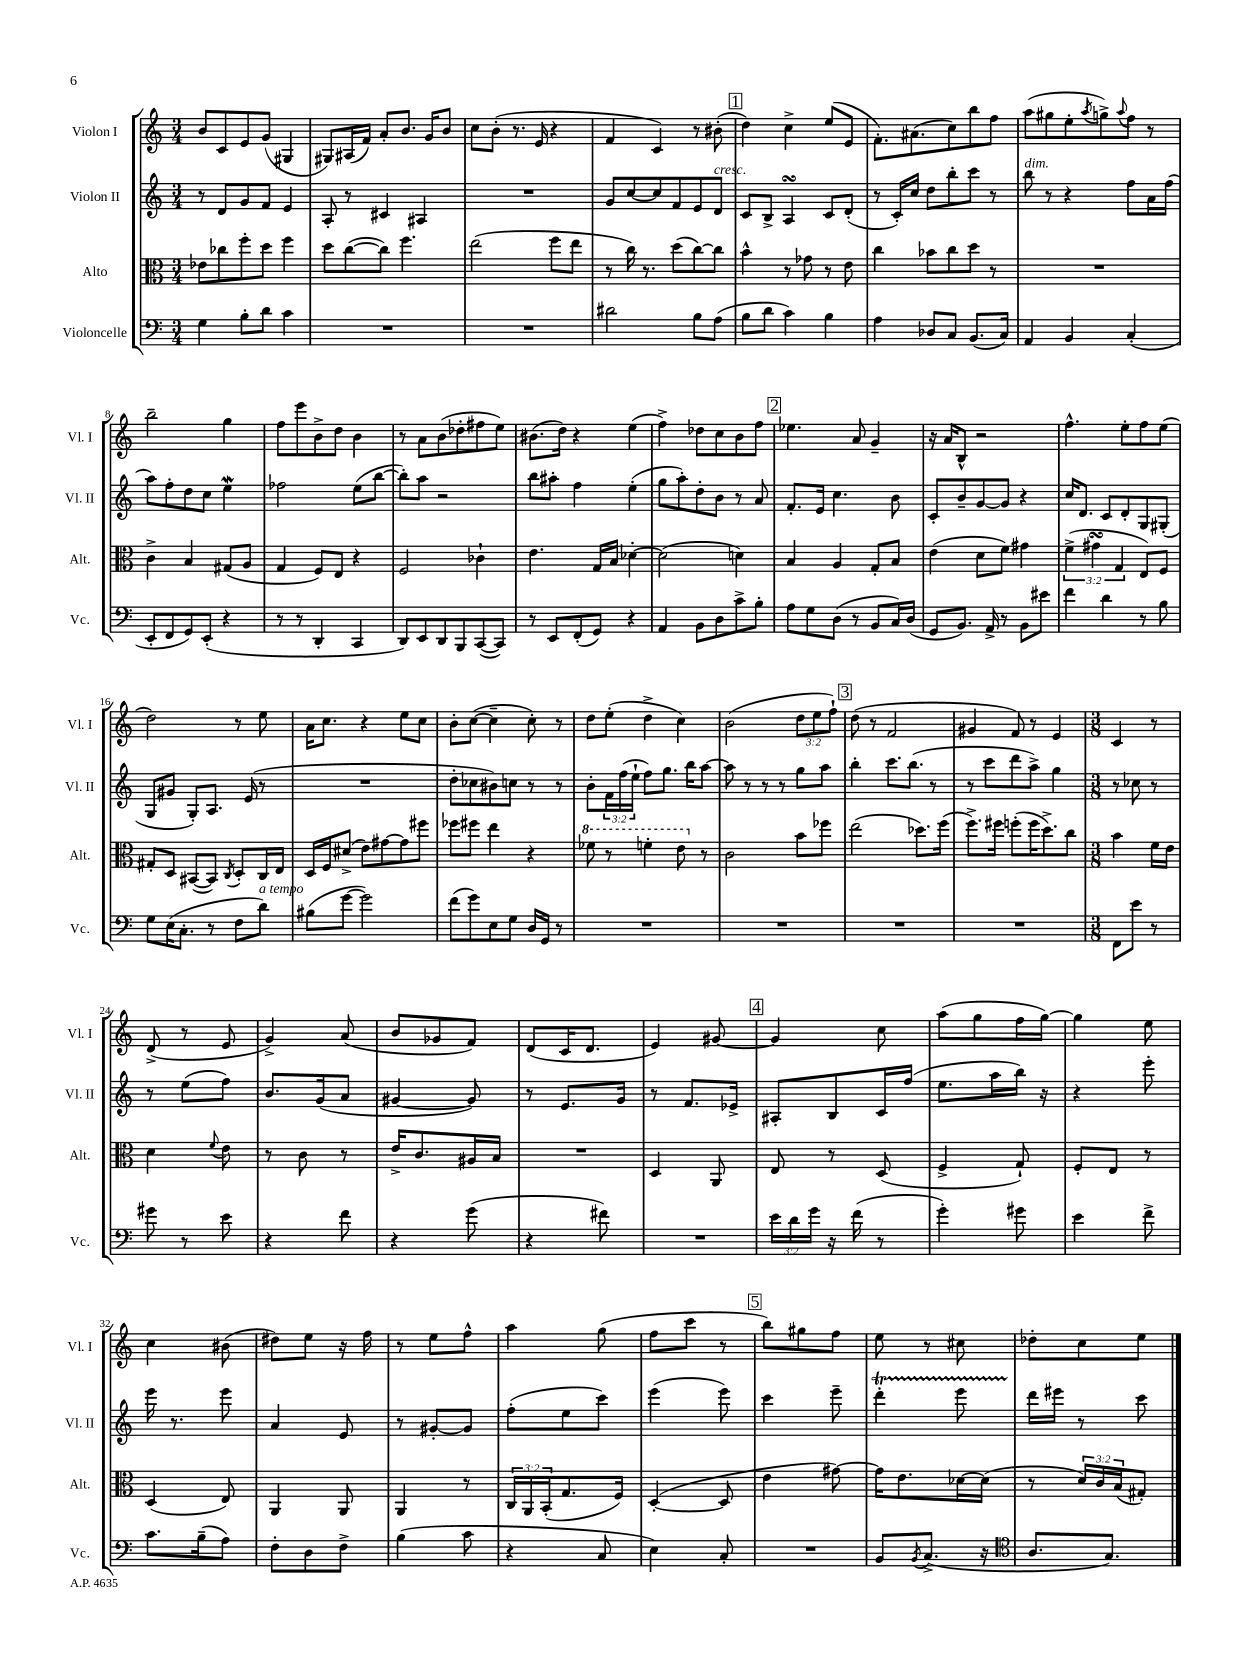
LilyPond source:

<<
\new StaffGroup <<
\new Staff = "s0" \with { instrumentName = "Violon I" shortInstrumentName = "Vl. I" } {
    \clef treble \key c \major \numericTimeSignature \time 3/4 \override Staff.TupletNumber.text = #tuplet-number::calc-fraction-text
    b'8 c'8 e'8 g'8( gis4 |
    gis8) ais16( f'16) a'8-. b'8. g'16 b'8 |
    c''8 b'8-.( r8. e'16 r4 |
    f'4 c'4) r8 bis'8-.( |
    \mark \markup { \box "1" } d''4) c''4-> e''8( e'8 |
    f'8.-.) ais'8.( c''8) b''8 f''8 |
    a''8( gis''8 e''8-. \acciaccatura { a''8 } g''8->) \appoggiatura { a''8 } f''8 r8 |
    b''2-- g''4 |
    f''8 e'''8 b'8-> d''8 b'4 |
    r8 a'8 b'8( des''8-. fis''8 e''8) |
    bis'8.( d''16) r4 e''4( |
    f''4->) des''8 c''8 b'8 f''8 |
    \mark \markup { \box "2" } ees''4. a'8 g'4-- |
    r16 a'16 b8-^ r2 |
    f''4.-^ e''8-. f''8 e''8( |
    d''2) r8 e''8 |
    a'16 c''8. r4 e''8 c''8 |
    b'8-. c''8~( c''4-- c''8-.) r8 |
    d''8 e''8-.( d''4-> c''4) |
    b'2( \tuplet 3/2 { d''8 e''8 f''8-!) } |
    \mark \markup { \box "3" } d''8( r8 f'2 |
    gis'4 f'8) r8 e'4 |
    \numericTimeSignature \time 3/8 c'4 r8 |
    d'8->( r8 e'8 |
    g'4->) a'8( |
    b'8 ges'8 f'8) |
    d'8( c'16 d'8. |
    e'4) gis'8~ |
    \mark \markup { \box "4" } gis'4 c''8 |
    a''8( g''8 f''16 g''16~) |
    g''4 e''8 |
    c''4 bis'8( |
    dis''8) e''8 r16 f''16 |
    r8 e''8 f''8-^ |
    a''4 g''8( |
    f''8 c'''8 r8 |
    \mark \markup { \box "5" } b''8) gis''8 f''8 |
    e''8 r8 cis''8 |
    des''8-. c''8 e''8 \bar "|." |
}
\new Staff = "s1" \with { instrumentName = "Violon II" shortInstrumentName = "Vl. II" } {
    \clef treble \key c \major \numericTimeSignature \time 3/4 \override Staff.TupletNumber.text = #tuplet-number::calc-fraction-text
    r8 d'8 g'8 f'8 e'4 |
    a8-. r8 cis'4 ais4 |
    R2. |
    g'8 c''8~ c''8 f'8 e'8 d'8^\markup { \italic "cresc." } |
    \mark \markup { \box "1" } c'8 b8-> a4\turn c'8 d'8-.( |
    r8 c'16-.) c''16 d''8 b''8-. c'''8 r8 |
    b''8^\markup { \italic "dim." } r8 r4 f''8 a'16 f''16( |
    a''8) f''8-. d''8 c''8 e''4\mordent |
    fes''2 e''8( b''8~ |
    b''8-.) a''8 r2 |
    b''8 ais''8-. f''4 e''4-.( |
    g''8 a''8-.) d''8-. b'8 r8 a'8 |
    \mark \markup { \box "2" } f'8.-. e'16 c''4. b'8 |
    c'8-. b'8-- g'8~ g'8 r4 |
    c''16 d'8. c'8 d'8-. g8 gis8-.( |
    g8 gis'8 g8-.) a8. e'16( r8 |
    R2. |
    d''8-. ces''8 bis'8) c''8 r8 r8 |
    b'8-. \tuplet 3/2 { f'16 f''16( e''16-! } f''8) g''8. b''16 a''8~ |
    a''8 r8 r8 r8 g''8 a''8 |
    \mark \markup { \box "3" } b''4-. c'''8. b''8.( r8 |
    r8 c'''8 d'''8 a''8->) g''4 |
    \numericTimeSignature \time 3/8 r8 ces''8 r8 |
    r8 e''8( f''8) |
    b'8. g'16( a'8 |
    gis'4~ gis'8) |
    r8 e'8. g'16 |
    r8 f'8. ees'16-> |
    \mark \markup { \box "4" } ais8-. b8 c'16 f''16( |
    e''8. a''16 b''16) r16 |
    r4 e'''8-. |
    e'''16 r8. e'''8 |
    a'4 e'8 |
    r8 gis'8~-. gis'8 |
    f''8-.( e''8 c'''8) |
    e'''4( e'''8) |
    \mark \markup { \box "5" } c'''4 e'''8-- |
    d'''4-.\startTrillSpan e'''8 |
    d'''16\stopTrillSpan eis'''16 r8 c'''8 \bar "|." |
}
\new Staff = "s2" \with { instrumentName = "Alto" shortInstrumentName = "Alt." } {
    \clef alto \key c \major \numericTimeSignature \time 3/4 \override Staff.TupletNumber.text = #tuplet-number::calc-fraction-text
    ees'8 ces''8 f''8-. d''8 f''4 |
    d''8 c''8~( c''8) f''4. |
    e''2( f''8 e''8 |
    r8 c''16) r8. d''8( c''8~) c''8 |
    \mark \markup { \box "1" } b'4-^ r8 ges'8 r8 e'8 |
    c''4 bes'8 c''8 d''8 r8 |
    R2. |
    c'4-> b4 gis8( a8 |
    g4 f8) e8 r4 |
    f2 ces'4-! |
    e'4. g16 b16 des'4~-. |
    des'2( d'4) |
    \mark \markup { \box "2" } b4 a4 g8-. b8 |
    e'4( d'8 f'8) gis'4 |
    \tuplet 3/2 { f'4->( gis'4\turn g4 } e8) f8 |
    gis8-. d8 bis,8~( bis,8) \acciaccatura { c8 } d8-. c16 e16 |
    d16 f16 dis'8->( e'8) gis'8~ gis'8 fis''8 |
    fes''8 fis''8 e''4 r4 |
    \ottava #1 fes''8 r8 f''4-. e''8 \ottava #0 r8 |
    c'2 b'8 fes''8 |
    \mark \markup { \box "3" } e''2( des''8.) f''16( |
    f''8.->) fis''16 f''8-.( f''16 d''8.->) c''8 |
    \numericTimeSignature \time 3/8 b'4 f'16 e'16 |
    d'4 \appoggiatura { f'8 } e'8 |
    r8 c'8 r8 |
    e'16-> c'8. ais16 b16 |
    R4. |
    d4 a,8 |
    \mark \markup { \box "4" } e8 r8 d8( |
    f4-> g8-!) |
    f8-. e8 r8 |
    d4( e8) |
    a,4 a,8 |
    a,4 r8 |
    \tuplet 3/2 { c16 a,16 b,16-.( } g8. f16) |
    d4~-.( d8 |
    \mark \markup { \box "5" } e'4 gis'8~) |
    gis'16 e'8. des'16~ des'16( |
    r8 \tuplet 3/2 { d'16) c'16 b16( } gis8-.) \bar "|." |
}
\new Staff = "s3" \with { instrumentName = "Violoncelle" shortInstrumentName = "Vc." } {
    \clef bass \key c \major \numericTimeSignature \time 3/4 \override Staff.TupletNumber.text = #tuplet-number::calc-fraction-text
    g4 b8-. d'8 c'4 |
    R2. |
    R2. |
    dis'2 b8 a8( |
    \mark \markup { \box "1" } b8 d'8 c'4) b4 |
    a4 des8 c8 b,8.( c16) |
    a,4 b,4 c4-.( |
    e,8-. f,8 g,8) e,8-.( r4 |
    r8 r8 d,4-. c,4 |
    d,8) e,8 d,8 b,,8 c,8~( c,8) |
    r8 e,8 f,8-.( g,8) r4 |
    a,4 b,8 d8 c'8-> b8-. |
    \mark \markup { \box "2" } a8 g8 d8( r8 b,8 c16) d16( |
    g,8 b,8.) a,16-> r8 b,8 eis'8 |
    f'4 d'4 r8 b8 |
    g8 e16( c8.-. r8 f8 d'8^\markup { \italic "a tempo" }) |
    bis8( g'8~ g'2) |
    f'8( g'8) e8 g8 d16 g,16 r8 |
    R2. |
    R2. |
    \mark \markup { \box "3" } R2. |
    R2. |
    \numericTimeSignature \time 3/8 f,8 e'8 r8 |
    gis'8 r8 e'8 |
    r4 f'8 |
    r4 g'8( |
    r4 fis'8) |
    R4. |
    \mark \markup { \box "4" } \tuplet 3/2 { e'16 d'16 g'16 } r16 f'16( r8 |
    g'4-.) gis'8 |
    e'4 f'8-> |
    c'8. b16--( a8) |
    f8-. d8 f8-> |
    b4( c'8 |
    r4 c8 |
    e4) c8-. |
    \mark \markup { \box "5" } R4. |
    b,8 \acciaccatura { b,8 } c8.->( r16 |
    \clef tenor a8. g8.) \bar "|." |
}
>>
>>
